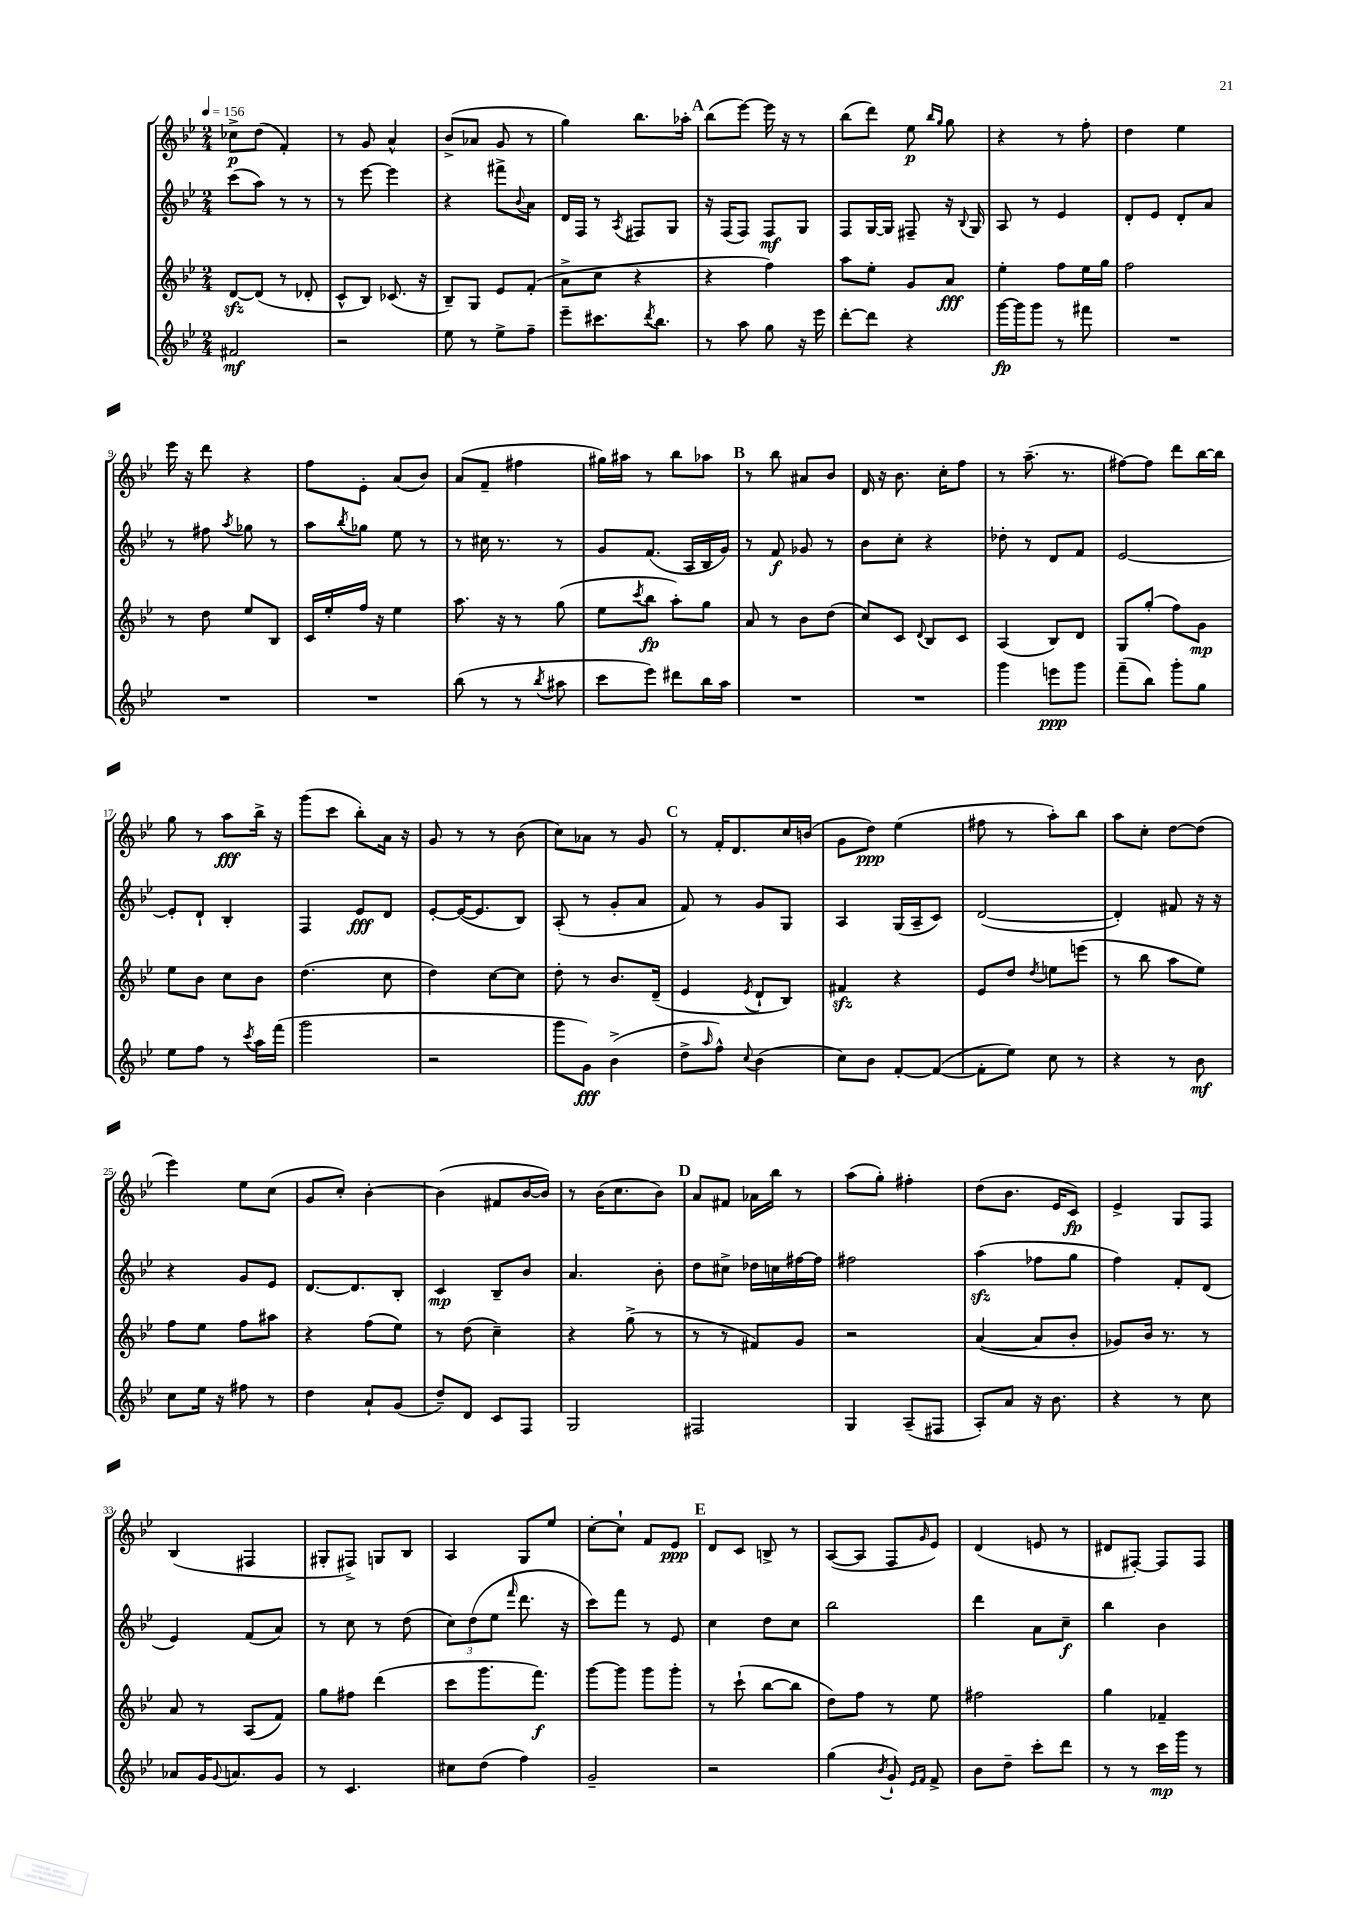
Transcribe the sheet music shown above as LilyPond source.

<<
\new StaffGroup <<
\new Staff = "s0" {
    \clef treble \key bes \major \numericTimeSignature \time 2/4 \tempo 4 = 156
    ces''8->\p d''8( f'4-.) |
    r8 g'8 a'4-^ |
    bes'8->( aes'8 g'8 r8 |
    g''4) bes''8. aes''16-. |
    \mark \markup { \bold "A" } bes''8( ees'''8~) ees'''16 r16 r8 |
    bes''8( d'''8) ees''8\p \grace { bes''16 g''16 } g''8 |
    r4 r8 f''8-. |
    d''4 ees''4 |
    ees'''16 r16 d'''8 r4 |
    f''8 ees'8-. a'8( bes'8) |
    a'8( f'8-- fis''4 |
    gis''16) ais''16 r8 bes''8 aes''8 |
    \mark \markup { \bold "B" } r8 bes''8 ais'8 bes'8 |
    d'16 r16 bes'8. c''16-. f''8 |
    r8 a''8.--( r8. |
    fis''8~) fis''8 d'''8 bes''16~ bes''16 |
    g''8 r8 a''8\fff bes''16-> r16 |
    g'''8( c'''8 bes''8-.) a'16 r16 |
    g'8 r8 r8 bes'8( |
    c''8) aes'8 r8 g'8 |
    \mark \markup { \bold "C" } r8 f'16-. d'8. c''16 b'16( |
    g'8 d''8\ppp) ees''4( |
    fis''8 r8 a''8-.) bes''8 |
    a''8 c''8-. d''8~ d''8( |
    ees'''4) ees''8 c''8( |
    g'8 c''8-.) bes'4~-. |
    bes'4( fis'8 bes'16~ bes'16) |
    r8 bes'16( c''8. bes'8) |
    \mark \markup { \bold "D" } a'8 fis'8 aes'16 bes''16 r8 |
    a''8( g''8-.) fis''4-. |
    d''8( bes'8. ees'16 c'8\fp) |
    ees'4-> g8 f8 |
    bes4( fis4 |
    gis8-. fis8->) g8 bes8 |
    a4 g8 ees''8 |
    c''8~-. c''8-! f'8 ees'8\ppp |
    \mark \markup { \bold "E" } d'8 c'8 b8-> r8 |
    a8~( a8 f8 \grace { g'16 } ees'8) |
    d'4( e'8 r8 |
    dis'8 fis8~-.) fis8 fis8 \bar "|." |
}
\new Staff = "s1" {
    \clef treble \key bes \major \numericTimeSignature \time 2/4
    c'''8( a''8) r8 r8 |
    r8 ees'''8~ ees'''4 |
    r4 fis'''8-> \appoggiatura { bes'8 } a'8 |
    d'16 f16 r8 \acciaccatura { a8 } fis8 g8 |
    \mark \markup { \bold "A" } r16 f16( f8) f8\mf g8 |
    f8 g16~ g16 fis8-- r16 \appoggiatura { bes8 } g16 |
    a8 r8 ees'4 |
    d'8-. ees'8 d'8-. a'8 |
    r8 fis''8 \acciaccatura { a''8 } ges''8 r8 |
    a''8 \acciaccatura { bes''8 } ges''8 ees''8 r8 |
    r8 cis''16 r8. r8 |
    g'8 f'8.( a16 bes16 g'16) |
    \mark \markup { \bold "B" } r8 f'8\f ges'8 r8 |
    bes'8 c''8-. r4 |
    des''8-. r8 d'8 f'8 |
    ees'2~ |
    ees'8-. d'8-! bes4-. |
    f4 ees'8\fff d'8 |
    ees'8~-. ees'16~( ees'8. bes8) |
    a8-.( r8 g'8-. a'8 |
    \mark \markup { \bold "C" } f'8) r8 g'8 g8 |
    a4 g16( a16-- c'8) |
    d'2~( |
    d'4-.) fis'8 r16 r16 |
    r4 g'8 ees'8 |
    d'8.~ d'8. bes8-. |
    c'4\mp bes8-- bes'8 |
    a'4. bes'8-. |
    \mark \markup { \bold "D" } d''8 cis''8-> des''16 c''16 fis''16~ fis''16 |
    fis''2 |
    a''4\sfz( fes''8 g''8 |
    f''4) f'8-. d'8( |
    ees'4) f'8( a'8) |
    r8 c''8 r8 d''8( |
    \tuplet 3/2 { c''8) d''8( ees''8 } \grace { f'''16 } d'''8. r16 |
    c'''8) f'''8 r8 ees'8 |
    \mark \markup { \bold "E" } c''4 d''8 c''8 |
    bes''2 |
    d'''4 a'8 c''8--\f |
    bes''4 bes'4 \bar "|." |
}
\new Staff = "s2" {
    \clef treble \key bes \major \numericTimeSignature \time 2/4
    d'8~\sfz d'8( r8 des'8-. |
    c'8-^ bes8) ces'8.( r16 |
    bes8--) g8 ees'8 f'8-.( |
    a'8-> c''8 r4 |
    \mark \markup { \bold "A" } r4 f''4) |
    a''8 ees''8-. g'8 a'8\fff |
    ees''4-. f''8 ees''16 g''16 |
    f''2 |
    r8 d''8 ees''8 bes8 |
    c'16 ees''16-. f''16 r16 ees''4 |
    a''8. r16 r8 g''8( |
    ees''8 \acciaccatura { c'''8 } bes''8\fp a''8-.) g''8 |
    \mark \markup { \bold "B" } a'8 r8 bes'8 d''8( |
    c''8) c'8 \appoggiatura { d'8 } bes8 c'8 |
    a4( bes8) d'8 |
    g8 g''8-.( f''8) g'8\mp |
    ees''8 bes'8 c''8 bes'8 |
    d''4.( c''8 |
    d''4) c''8~ c''8 |
    d''8-. r8 bes'8. d'16--( |
    \mark \markup { \bold "C" } ees'4 \acciaccatura { ees'8 } d'8-! bes8) |
    fis'4\sfz r4 |
    ees'8 d''8 \acciaccatura { d''8 } e''8 e'''8( |
    r8 bes''8 a''8 ees''8) |
    f''8 ees''8 f''8 ais''8 |
    r4 f''8( ees''8) |
    r8 d''8( c''4--) |
    r4 g''8->( r8 |
    \mark \markup { \bold "D" } r8 r8 fis'8) g'8 |
    r2 |
    a'4~( a'8 bes'8-. |
    ges'8) bes'16 r8. r8 |
    a'8 r8 a8( f'8) |
    g''8 fis''8 d'''4( |
    c'''8 g'''8. f'''8.\f) |
    g'''8~ g'''8 g'''8 g'''8-. |
    \mark \markup { \bold "E" } r8 c'''8-!( bes''8~ bes''8 |
    d''8) f''8 r8 ees''8 |
    fis''2 |
    g''4 fes'4-- \bar "|." |
}
\new Staff = "s3" {
    \clef treble \key bes \major \numericTimeSignature \time 2/4
    fis'2\mf |
    r2 |
    ees''8 r8 ees''8-> f''8-- |
    ees'''8-- cis'''8. \acciaccatura { d'''8 } bes''8. |
    \mark \markup { \bold "A" } r8 a''8 g''8 r16 ees'''16 |
    d'''8~-. d'''8 r4 |
    g'''16~\fp g'''16 g'''8 r8 fis'''8 |
    R2 |
    R2 |
    R2 |
    bes''8( r8 r8 \acciaccatura { bes''8 } ais''8 |
    c'''8 ees'''8) dis'''8 bes''16 a''16 |
    \mark \markup { \bold "B" } R2 |
    R2 |
    g'''4 e'''8\ppp g'''8 |
    f'''8--( bes''8) g'''8-. g''8 |
    ees''8 f''8 r8 \acciaccatura { c'''8 } a''16 f'''16( |
    g'''2 |
    r2 |
    g'''8 g'8\fff) bes'4->( |
    \mark \markup { \bold "C" } d''8-> \grace { a''16 } f''8-^) \appoggiatura { c''8 } bes'4( |
    c''8) bes'8 f'8~-. f'8~( |
    f'8-. ees''8) c''8 r8 |
    r4 r8 bes'8\mf |
    c''8 ees''16 r16 fis''8 r8 |
    d''4 a'8-! g'8( |
    d''8--) d'8 c'8 f8 |
    g2 |
    \mark \markup { \bold "D" } fis2 |
    g4 a8--( fis8 |
    a8-.) a'8 r16 bes'8. |
    r4 r8 c''8 |
    aes'8 g'16 \appoggiatura { g'8 } a'8. g'8 |
    r8 c'4. |
    cis''8 d''8( f''4) |
    g'2-- |
    \mark \markup { \bold "E" } r2 |
    g''4( \acciaccatura { bes'8 } g'8-!) \grace { ees'16 f'16 } f'8-> |
    bes'8 d''8-- c'''8-. d'''8 |
    r8 r8 c'''16\mp g'''16 r8 \bar "|." |
}
>>
>>
